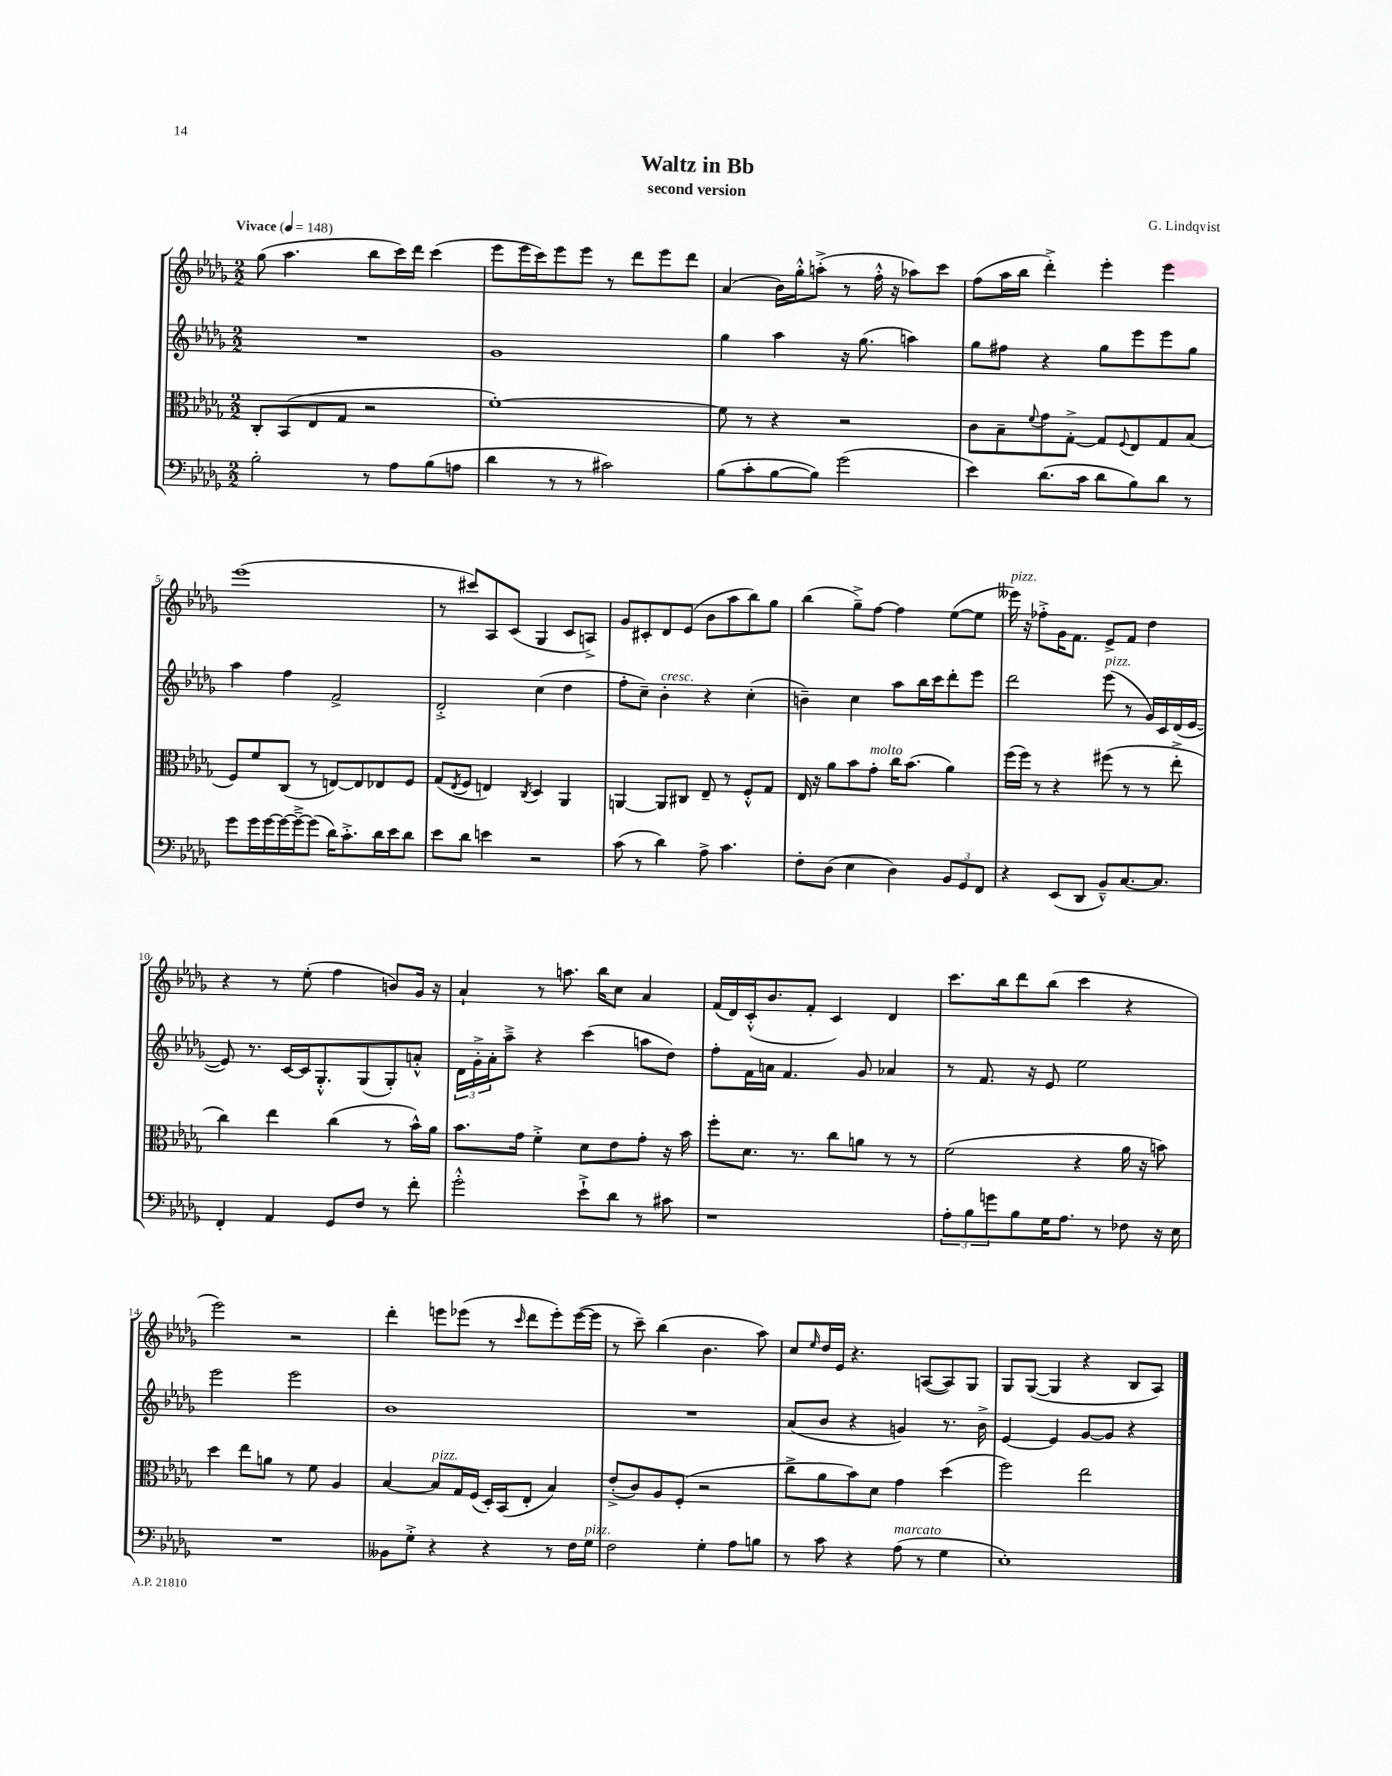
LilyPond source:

\header { title = "Waltz in Bb" composer = "G. Lindqvist" subtitle = "second version" }
<<
\new StaffGroup <<
\new Staff = "s0" {
    \clef treble \key des \major \numericTimeSignature \time 2/2 \tempo "Vivace" 4 = 148
    ges''8( aes''4. bes''8 c'''16) des'''16 c'''4( |
    ees'''8 ees'''16 c'''16) ees'''8 ees'''8 r8 des'''8 ees'''8 des'''8 |
    aes'4( bes'16) ges''16-.-^ a''8-.->( r8 f''16-.-^ r16 aes''8) c'''8 |
    f''8( aes''16 bes''16 des'''4-.->) ees'''4-. ees'''4 |
    ees'''1( |
    r8 cis'''8) aes8 c'8( ges4 c'8 a8->) |
    ges'8 cis'8-. des'8 ees'8( bes'8 aes''8 bes''8) ges''8 |
    bes''4( ges''8--->) f''8~ f''4 ees''8~( ees''8 |
    eeses'''16^\markup { \italic "pizz." }) r16 fes''8-.-> ges'16 f'8. ees'8-> f'8 des''4 |
    r4 r8 ees''8-.( f''4 b'8) ges'16 r16 |
    aes'4-! r8 a''8. bes''16 c''8 aes'4 |
    f'16( des'16) c'16-.-^( bes'8. f'8-. c'4) des'4 |
    c'''8. bes''16 des'''8 bes''8( c'''4 r4 |
    ees'''2) r2 |
    des'''4-. e'''8 ees'''8( r8 \grace { c'''16 } des'''8 ees'''8-.) ees'''16~( ees'''16 |
    r8 c'''8--) bes''4( bes'4. aes''8) |
    c''8 \grace { ees''16 } des''16 ees'16 r4. a8~( a8) ges8 |
    ges8 ges8~( ges4 r4 bes8 aes8) \bar "|." |
}
\new Staff = "s1" {
    \clef treble \key des \major \numericTimeSignature \time 2/2
    R1 |
    ges'1 |
    ges''4 aes''4 r16 ges''8.( a''4) |
    ges''8 fis''8 r4 ges''8 ees'''8 ees'''8 ges''8 |
    aes''4 f''4 f'2-> |
    des'2-.-> c''4( des''4 |
    f''8-. c''8--) bes'4-.^\markup { \italic "cresc." } r4 c''4-.( |
    b'4--) c''4 aes''8 bes''16 c'''16 des'''8-. ees'''8 |
    des'''2 ees'''8^\markup { \italic "pizz." }( r8 ges'16) c'16 des'16( ees'16~ |
    ees'8) r8. c'16~ c'16 ges8.-.-^ ges8( ges8-.) a'8-.-^ |
    \tuplet 3/2 { des'16 ges'16-.-> aes'16-. } aes''8---> r4 c'''4( a''8 des''8) |
    f''8-. f'16 a'16 f'4. ges'8 aes'4 |
    r8 f'8. r16 ees'8 ees''2 |
    ees'''2 ees'''2 |
    bes'1 |
    R1 |
    aes'8( bes'8 r4 g'4) r8. bes'16-> |
    ees'4~ ees'4 ges'8~ ges'8 r4 \bar "|." |
}
\new Staff = "s2" {
    \clef alto \key des \major \numericTimeSignature \time 2/2
    c8-. bes,8( ees8 ges8 r2 |
    f'1~-.) |
    f'8 r8 r4 r2 |
    c'8 bes8-- \appoggiatura { f'8 } ges'8 ges8~-.-> ges8 \appoggiatura { f8 } ees8 ges8 bes8( |
    f8) f'8 c8( r8 e8~) e8 ees8 f8 |
    ges8( \acciaccatura { ees8 } f8 e4) \acciaccatura { c8 } des4 aes,4 |
    a,4~ a,8 cis8 ees8-- r8 f8-.-^ ges8 |
    ees16 r16 aes'8 bes'8 ges'8-.^\markup { \italic "molto" } c''16 bes'8.( aes'4) |
    f''16( f''16) r8 r4 fis''8( r8 r8 ees''8-.-> |
    c''4) ees''4 c''4( r8 bes'16-^) aes'16 |
    bes'8. ges'16 f'4-.-> des'8 ees'8 ges'8-. r16 bes'16 |
    f''8-. des'8. r8. c''8 a'8 r8 r8 |
    f'2( r4 aes'16 r16 b'8) |
    des''4 ees''8 a'8 r8 f'8 aes4 |
    bes4~ bes8^\markup { \italic "pizz." } ges16 f16( des16-.) bes,16( ees8-. bes4) |
    ees'8-.->( c'8) aes8 f8-.( r2 |
    c''8-> aes'8 bes'8) des'8 ges'4 des''4( |
    f''2) ees''2 \bar "|." |
}
\new Staff = "s3" {
    \clef bass \key des \major \numericTimeSignature \time 2/2
    bes2-. r8 aes8 bes8( a8 |
    des'4 r8 r8 cis'2) |
    bes8( c'8-. bes8~ bes8) ges'2( |
    ees'4) des'8.( c'16 des'8 bes8) des'8 r8 |
    ges'8 ges'16 ges'16~ ges'16~ ges'16~---> ges'8( des'16) c'8.-.-> des'16 ees'16 des'8 |
    ees'8 des'8 e'4 r2 |
    c'8( r8 des'4) aes8-> c'4. |
    f8-. des8( ees4 des4) \tuplet 3/2 { bes,8 ges,8 f,8 } |
    r4 ees,8( des,8 bes,8---^) c8.~ c8. |
    f,4-. aes,4 ges,8 f8 r8 f'8-. |
    ges'2-.-^ ees'8-!-> des'8 r8 cis'8 |
    r1 |
    \tuplet 3/2 { aes8-. bes8 g'8 } bes8 ges16 aes8. r8 fes8 r16 ees16 |
    R1 |
    beses,8 ges8-.-> r4 r4 r8 f16 ges16^\markup { \italic "pizz." } |
    f2 ges4-. aes8 b8 |
    r8 c'8 r4 aes8^\markup { \italic "marcato" }( r8 ges4 |
    ees1-.) \bar "|." |
}
>>
>>
